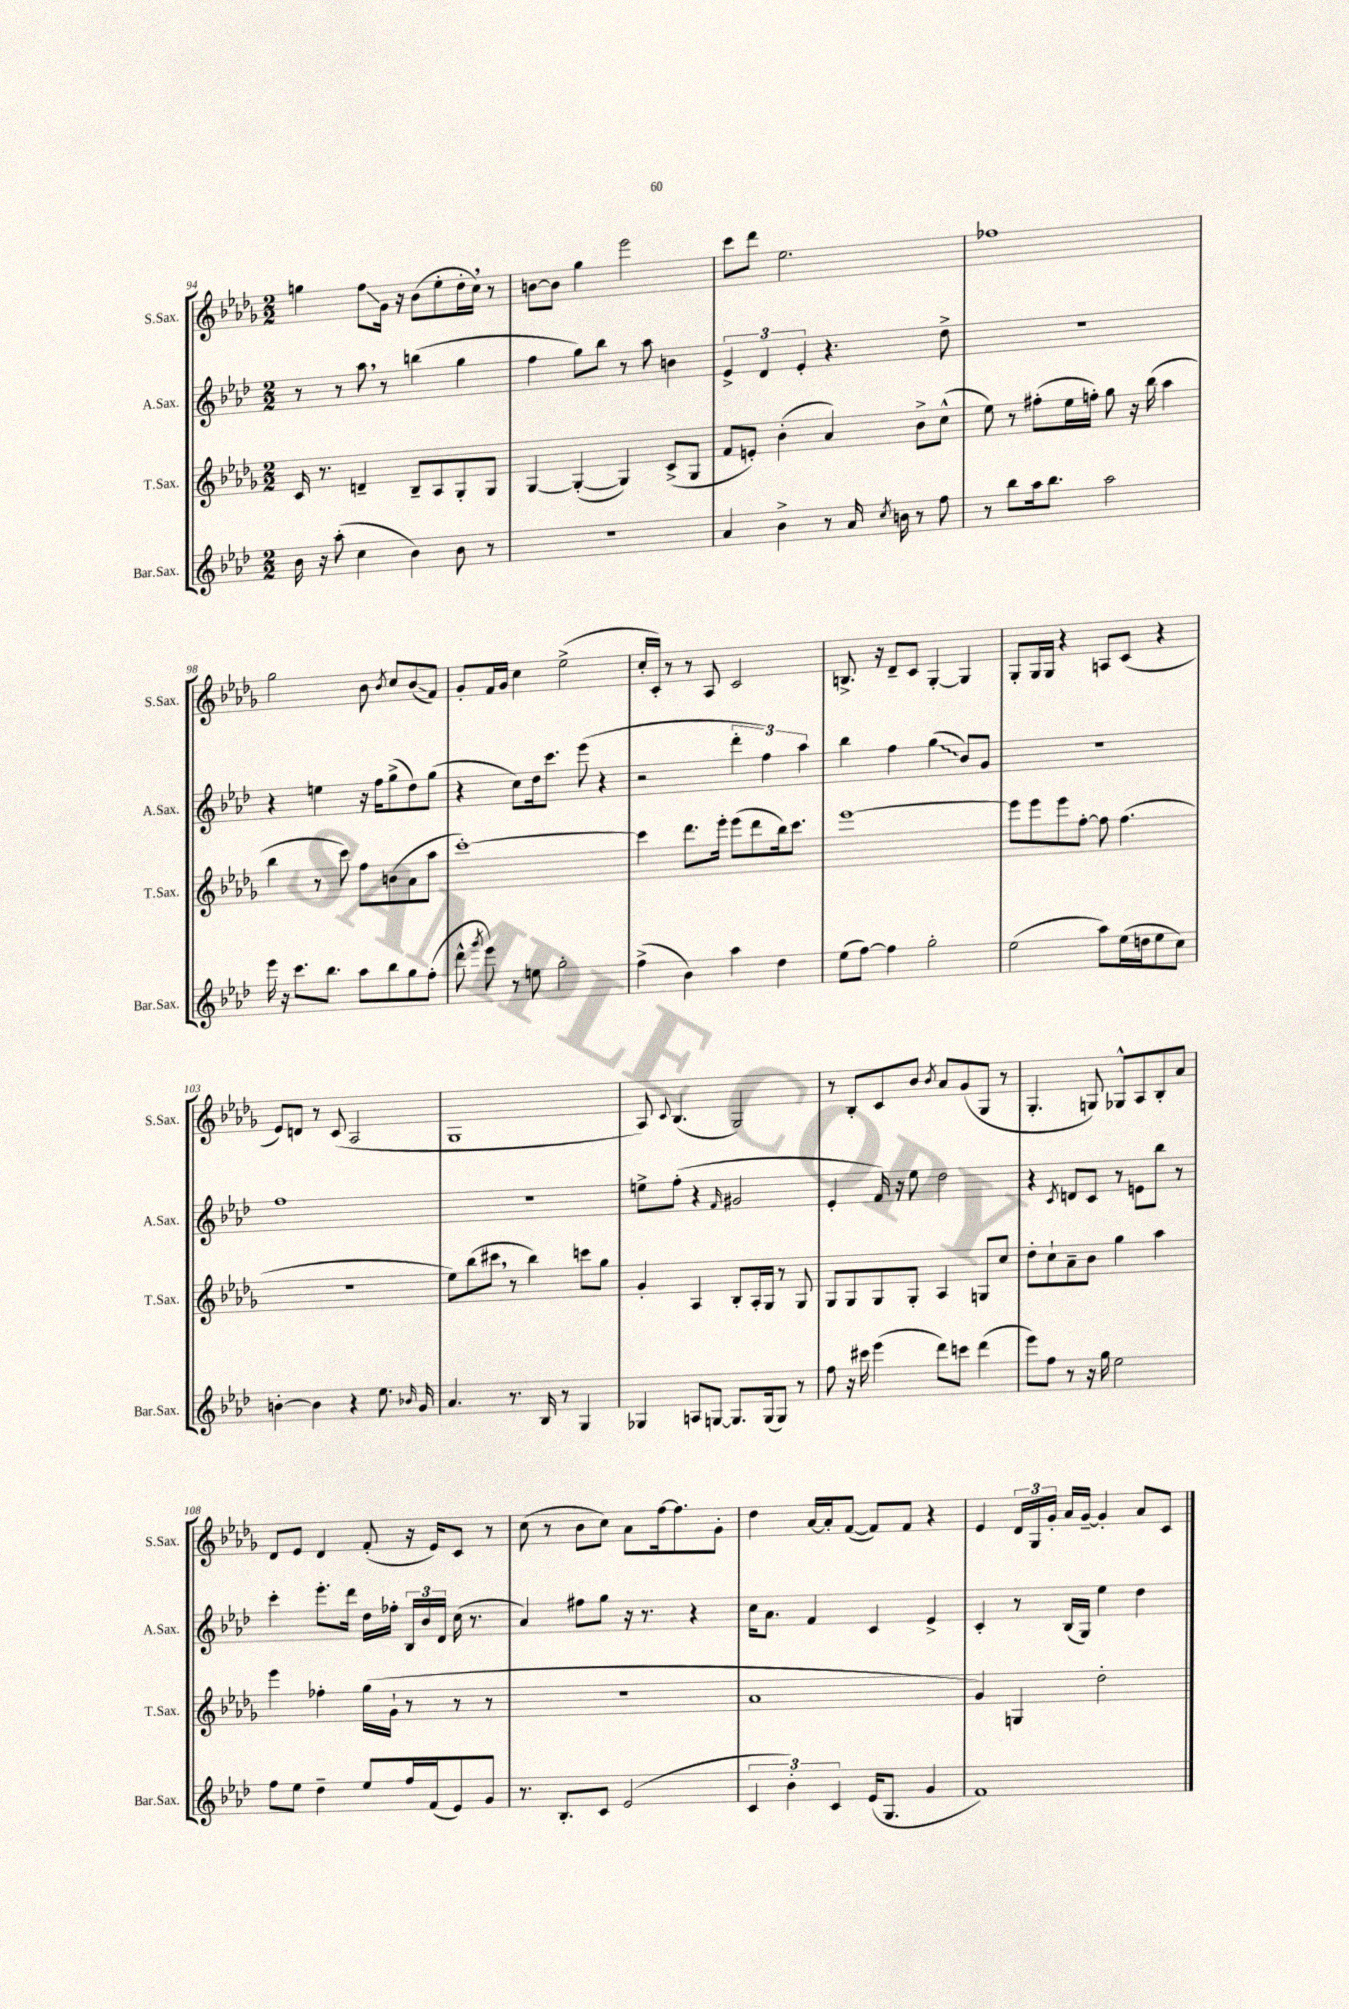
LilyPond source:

<<
\new StaffGroup <<
\new Staff = "s0" \with { instrumentName = "S.Sax." shortInstrumentName = "S.Sax." } {
    \clef treble \key des \major \numericTimeSignature \time 2/2
    \autoBeamOff g''4 f''8[\glissando ges'16] r16 bes'8[( ees''8-. des''16-. c''16]) \breathe r8 |
    b'8[~ b'8] ges''4 ees'''2 |
    c'''8[ des'''8] ees''2. |
    fes''1 |
    ges''2 bes'8 \acciaccatura { bes'8 } c''8[ bes'8\glissando( f'8]) |
    ges'8[-. f'16 ges'16] c''4 ees''2->( |
    c''16[-. c'16]-.) r8 r8 aes8 c'2 |
    b8.-> r16 des'8[-- c'8] ges4~-. ges4 |
    ges8[-. ges16 ges16] r4 a8[ c'8]( r4 |
    ees'8[) d'8] r8 c'8( aes2 |
    ges1 |
    aes8) \appoggiatura { c'8 } bes4.( ges2) |
    r8 bes8[-. c'8 bes'8] \acciaccatura { bes'8 } aes'8[ ges'8( ges8] r8 |
    ges4.-. g8) ges8[-^ aes8 bes8-. aes'8] |
    des'8[ ees'8] des'4 f'8-.( r16 ees'16[) c'8] r8 |
    c''8( r8 bes'8[ c''8]) aes'8[ f''16~ f''8. ges'8]-. |
    des''4 aes'16[~ aes'16-. f'8]~( f'8[) f'8] r4 |
    ees'4 \tuplet 3/2 { des'16[ ges16 ges'16]-. } aes'16[ ges'16]~-- ges'4-. aes'8[ c'8] \bar "|." |
}
\new Staff = "s1" \with { instrumentName = "A.Sax." shortInstrumentName = "A.Sax." } {
    \clef treble \key aes \major \numericTimeSignature \time 2/2
    \autoBeamOff r8 r8 aes''8 \breathe r8 b''4( g''4 |
    f''4 g''8[) bes''8] r8 aes''8 b'4 |
    \tuplet 3/2 { ees'4-> des'4 ees'4-. } r4. des''8-> |
    R1 |
    r4 e''4 r16 f''16[ g''8->( des''8) g''8]( |
    r4 c''8[) des''16 c'''8.] ees'''8( r4 |
    r2 \tuplet 3/2 { des'''4-. f''4) aes''4 } |
    bes''4 f''4 \once \override Glissando.style = #'zigzag g''4\glissando( bes'8[) g'8] |
    R1 |
    f''1 |
    r1 |
    e''8[-> f''8]-.( r4 \grace { f'16 } gis'2 |
    ees'4-. f'16) r16 ees''8 des''2 |
    r4 \acciaccatura { c'8 } d'8[ c'8] r8 e'8[ bes''8] r8 |
    c'''4-. ees'''8.[-. des'''16] des''16[ fes''16]-. \tuplet 3/2 { bes16[ bes'16 des'16] } c''16( r8. |
    aes'4) fis''8[ g''8] r16 r8. r4 |
    c''16[ aes'8.] f'4 c'4 ees'4-> |
    c'4-. r8 bes16[( g16]) ees''4 des''4 \bar "|." |
}
\new Staff = "s2" \with { instrumentName = "T.Sax." shortInstrumentName = "T.Sax." } {
    \clef treble \key des \major \numericTimeSignature \time 2/2
    \autoBeamOff c'16 r8. d'4-- bes8[-- aes8 ges8-. ges8] |
    ges4~ ges4~-.( ges4) c'8[->( ges8] |
    f'8[ e'8]-.) bes'4-.( aes'4) bes'8[-> c''8]-^( |
    ees''8) r8 fis''8[-.( ees''16 f''16]-.) ges''8 r16 bes''16( aes''4 |
    bes''4 r8 c'''8) f''8[ b'8( aes'8 aes''8] |
    c'''1~-.) |
    c'''4 des'''8.[ ees'''16]-. ees'''8[( des'''8 bes''16) c'''8.] |
    ees'''1~ |
    ees'''8[ ees'''8 ees'''8 f''8]~-. f''8 f''4.( |
    r1 |
    ees''8[) bes''8( cis'''8] \breathe r8 bes''4) c'''8[ ges''8] |
    ges'4-. aes4 bes8[-. aes16-. ges16] r8 ges8 |
    ges8[ ges8 ges8 ges8]-. aes4 g8[ c''8] |
    des''8[-. c''8-! aes'8-- bes'8] ges''4 aes''4 |
    ees'''4 fes''4-. ges''16[( ges'16]-! r8 r8 r8 |
    R1 |
    aes'1 |
    ges'4) g4 des''2-. \bar "|." |
}
\new Staff = "s3" \with { instrumentName = "Bar.Sax." shortInstrumentName = "Bar.Sax." } {
    \clef treble \key aes \major \numericTimeSignature \time 2/2
    \autoBeamOff bes'16 r16 aes''8-.( c''4 bes'4) bes'8 r8 |
    r1 |
    aes'4 bes'4-> r8 aes'16 \acciaccatura { c''8 } b'16 r8 f''8 |
    r8 bes''8[ aes''16 bes''8.] aes''2 |
    ees'''16 r16 c'''8.[ bes''8.] aes''8[ bes''8 g''8 f''8]-.( |
    des'''8-^ \acciaccatura { g'''8 } ees'''8) r8 e''8 g''2-. |
    f''4->( bes'4) aes''4 des''4 |
    ees''8[( f''8]~) f''4 g''2-. |
    ees''2( aes''8[) ees''16( d''16 ees''8 c''8]) |
    b'4~-. b'4 r4 ees''8. \grace { bes'16 } g'16 |
    aes'4. r8. bes16 r8 g4 |
    ges4 a8[ g8]~ g8.[ g16( g8]) r8 |
    f''8 r16 cis'''16 ees'''4( des'''8[) c'''8] des'''4( |
    ees'''8[) f''8] r8 r16 g''16 ees''2 |
    f''8[ ees''8] des''4-- ees''8[ f''16 f'16( ees'8) g'8] |
    r8. bes8.[-. c'8] ees'2( |
    \tuplet 3/2 { c'4 bes'4-.) c'4 } ees'16[( g8.] g'4 |
    f'1) \bar "|." |
}
>>
>>
\layout { \context { \Score currentBarNumber = #94 } }
